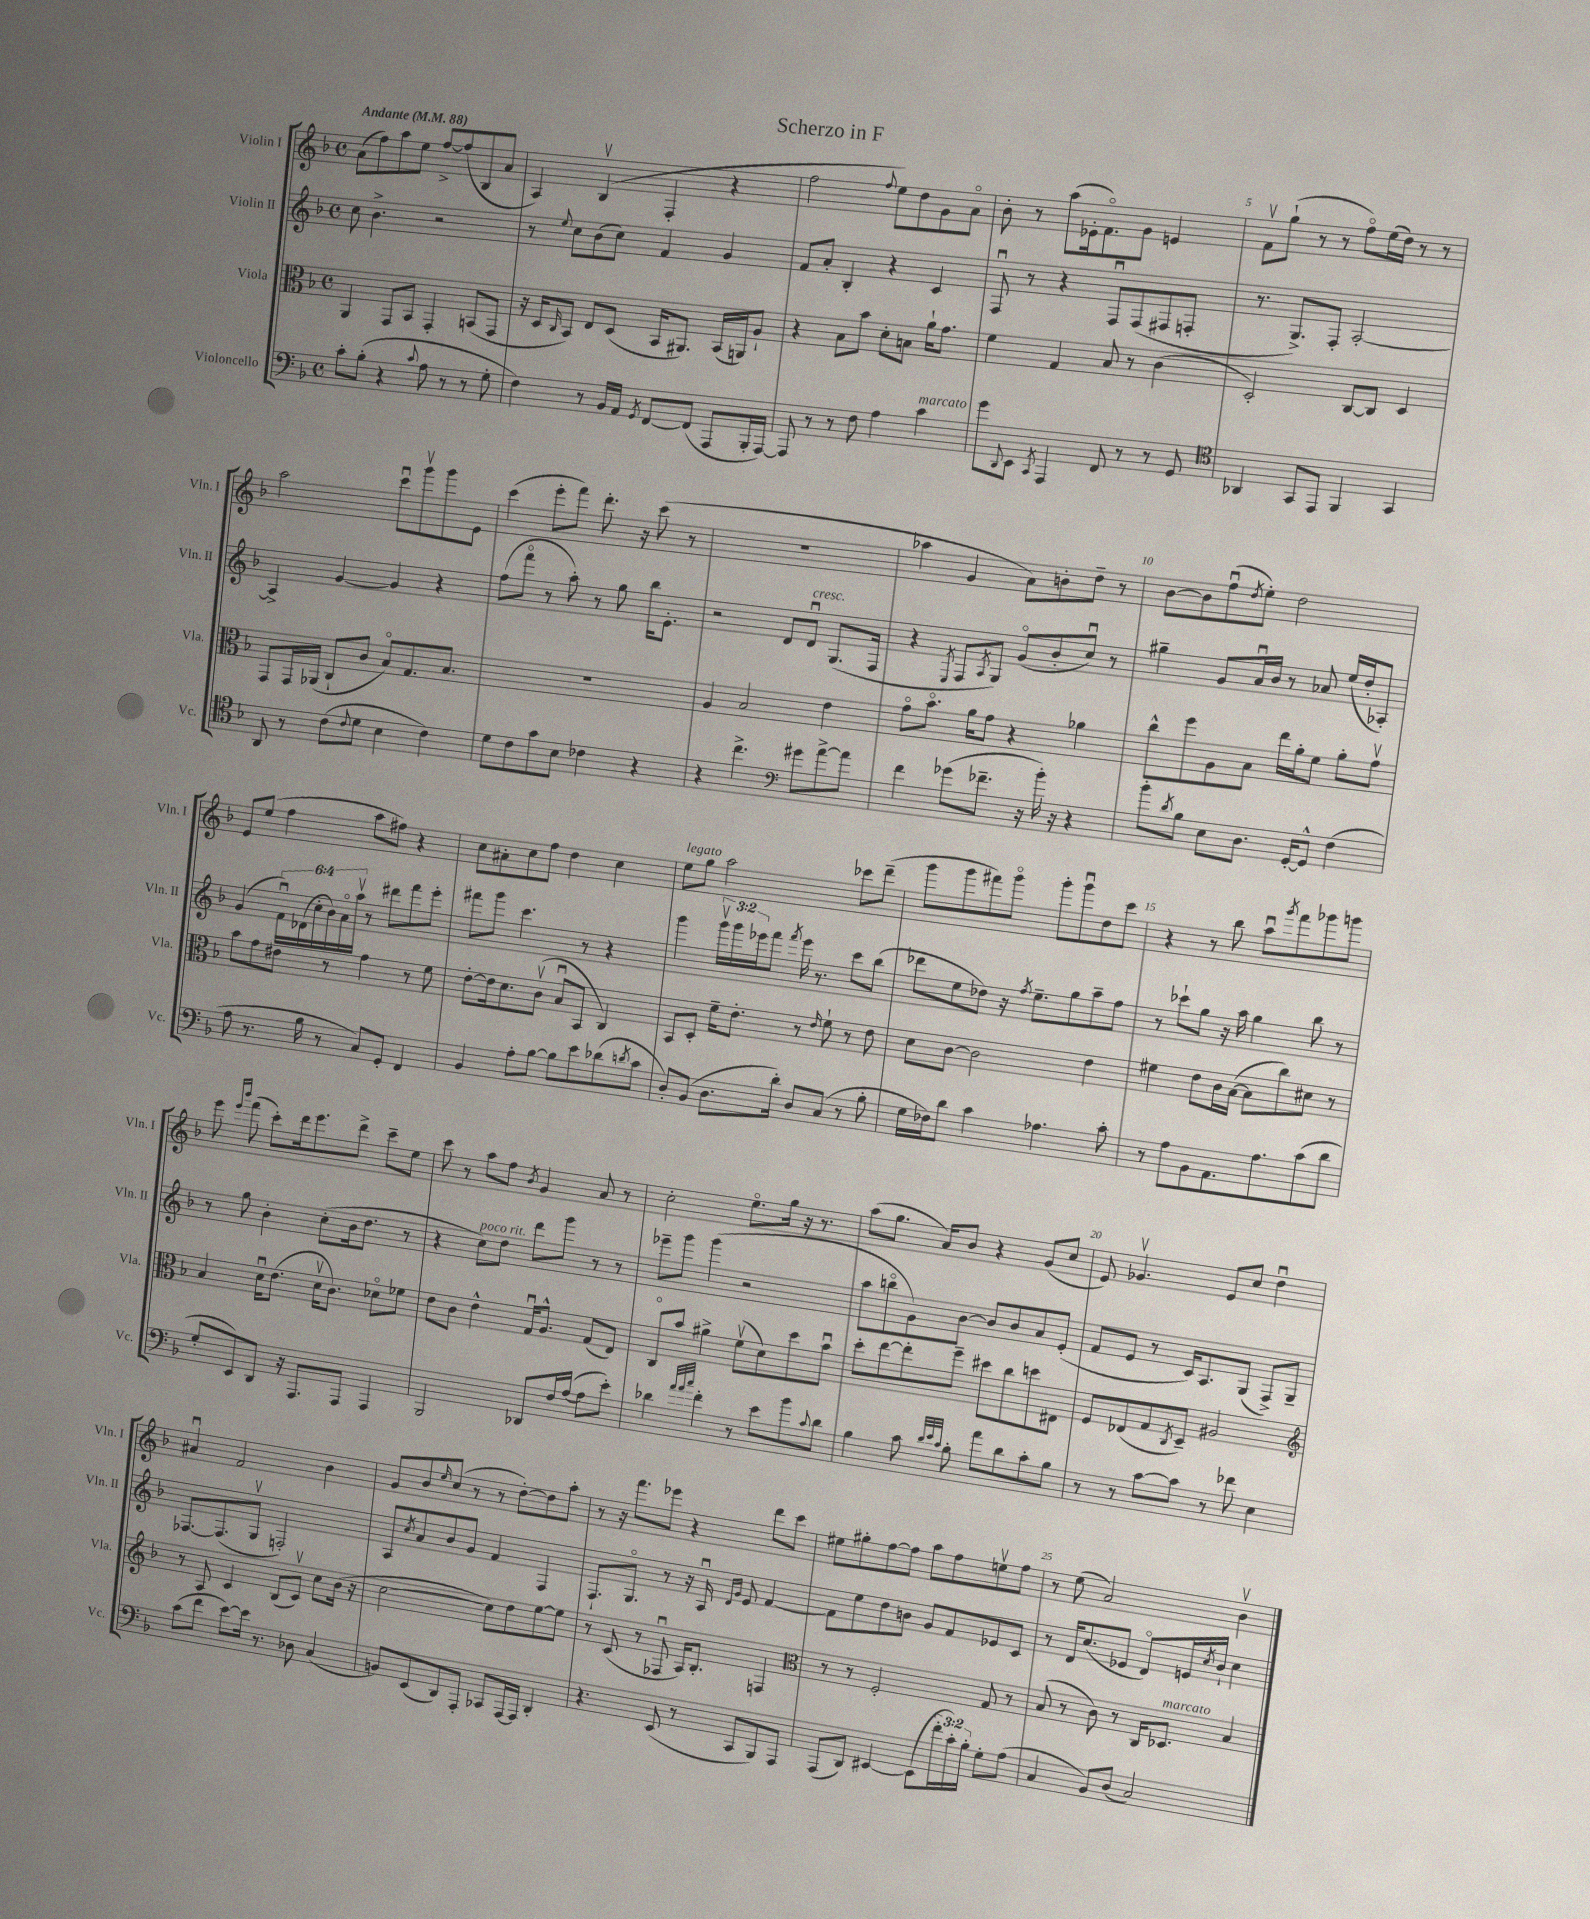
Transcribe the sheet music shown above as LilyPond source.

\header { title = "Scherzo in F" }
<<
\new StaffGroup <<
\new Staff = "s0" \with { instrumentName = "Violin I" shortInstrumentName = "Vln. I" } {
    \clef treble \key f \major \defaultTimeSignature \time 4/4 \tempo "Andante" 4 = 88
    a'8( f''8) a''8 e''8 f''8~-> f''8( bes8 a'8 |
    a4) bes4\upbow( f4-. r4 |
    f''2 \appoggiatura { f''8 } e''8) d''8 g'8 a'8\flageolet |
    bes'8-. r8 a''8( ees'16-. f'8.\flageolet) g'8 e'4 |
    f'8\upbow g''8-!( r8 r8 f''8\flageolet) e''16( d''16) r8 r8 |
    a''2 c'''8\downbow g'''8\upbow g'''8 e'8 |
    c'''4( e'''8-. f'''8) d'''8.-. r16 c'''8( r8 |
    R1 |
    aes''4 g'4 a'8) b'8-. d''8-- r8 |
    bes'8~ bes'8 f''8\downbow( \acciaccatura { d''8 } e''8-.) d''2 |
    e'8 e''8( f''4 a''8 fis''8) r4 |
    c''8 ais'8-. c''8 f''8 d''4 c''4 |
    e''8^\markup { \italic "legato" } g''8 a''2 ces'''8 d'''8--( |
    g'''8 g'''8 fis'''8) g'''8\flageolet g'''8-. g'''8\downbow d''8 c'''8 |
    r4 r8 bes''8 a''8\downbow \acciaccatura { g'''8 } f'''8 ges'''8 g'''8 |
    e'''8 \grace { e'''16 bes'''16 } f'''8( c'''8-.) d'''16 e'''8. d'''8-> c'''8-- e''8 |
    c'''8 r8 a''8 f''8 \acciaccatura { bes'8 } g'4 a'8 r8 |
    c''2-. e''8.\flageolet g''16 r16 r8. |
    a''8( g''8. a'16) bes'8 r4 g'8( c''8 |
    e'8) ges'4.\upbow e'8 c''8 d''4\downbow |
    ais'4\downbow f'2 bes'4 |
    g'8 bes'8 \grace { e''16 } c''8( r8 r8 d''8~-.) d''8 a''8-. |
    r8 r16 f'''8. ees'''8 r4 d'''8 c'''8 |
    eis''8 gis''8-. f''8~ f''8 a''8 f''8 e''8\upbow f''8 |
    r8 e''8( a'2) bes'4\upbow \bar "|." |
}
\new Staff = "s1" \with { instrumentName = "Violin II" shortInstrumentName = "Vln. II" } {
    \clef treble \key f \major \defaultTimeSignature \time 4/4 \override Staff.TupletNumber.text = #tuplet-number::calc-fraction-text
    c''8 bes'4.-> r2 |
    r8 \appoggiatura { e''8 } c''8 bes'8( c''8) f'4 g'4 |
    f'8 a'8-. bes4-. r4 c'4 |
    f8\downbow r8 r4 f8\downbow f8( fis8 f8-. |
    r8. g8.->) f8-. a2~-. |
    a4-> g'4~ g'4 r4 |
    f''8( f'''8\flageolet r8 a''8-.) r8 g''8 bes''16 e'8.-. |
    r2 d'8 d'8\downbow^\markup { \italic "cresc." } g8.( f16 |
    r4 \acciaccatura { e8 } f8 \acciaccatura { a8 } g8) g'8\flageolet( bes'8-. c''8\downbow) r8 |
    gis''4-- g'8 a'16\downbow bes'16 r8 aes'8 e''16( d''16-. aes8-.) |
    g'4( \tuplet 6/4 { f'16\downbow) des'16( c''16-. bes'16) a'16\flageolet a''16\upbow } r8 dis'''8 f'''8 e'''8-. |
    fis'''8 g'''8 c'''4. r8 r4 |
    g'''4 \tuplet 3/2 { g'''16\upbow g'''16 ees'''16 } f'''8 \acciaccatura { f'''8 } ees'''16 r8. c'''8 bes''8( |
    des'''8 e''8 des''8) r16 \acciaccatura { f''8 } e''8.-- g''8 a''8-- f''8 |
    r8 ces'''8-! g''8 r16 a''16 g''4 bes''8 r8 |
    r8 g''8 bes'4-. c''8-.( bes'16 d''8. r8 |
    r4 c''8^\markup { \italic "poco rit." }) d''8 d'''8 g'''8 r8 r8 |
    ees'''8-- g'''8 g'''4( r2 |
    a''8 b''8\flageolet g'8) bes'8~ bes'8 bes'8 a'8 e'8-.( |
    f'8 e'8 r8 c'16) a8. g8( f8->) g8-- |
    fes8.~ fes8.( g8\upbow f2-.) |
    a8 \acciaccatura { c''8 } a'8 bes'8 g'8 f'4 f4 |
    f8.-! g8.\flageolet r8 r16 a16\downbow \grace { d'16 g'16 } e'8 f'4~ |
    f'8 e''8 d''8 b'8 g'8 f'8 ees'8 c'8 |
    r8 d'16 c''8.( ees'8 d'8\flageolet) e'16 \acciaccatura { c''8 } bes'16-! c''4 \bar "|." |
}
\new Staff = "s2" \with { instrumentName = "Viola" shortInstrumentName = "Vla." } {
    \clef alto \key f \major \defaultTimeSignature \time 4/4
    a,4 g,8 bes,8 g,4-. b,8( g,8 |
    r16 d16 \grace { c16 } bes,8) e8 d8( bes,16 ais,8.) bes,16( a,16) a8-! |
    r4 bes8 bes'8 d'8-. b8 a'16-! g'8. |
    f'4 g4 bes8 r8 c'4( |
    d2-.) c8~ c8 d4 |
    g,8 g,16 aes,16( c8-! c'8 bes8\flageolet) g8. bes8. |
    R1 |
    a4 bes2 e'4 |
    g'8\flageolet bes'8.\flageolet a'16 g'8 r4 aes'4 |
    c''8-^ f''8 a8 bes8 e''16 a'16-. f'8 a'8-. g'8\upbow |
    bes'8 g'8 eis'8 r8 g'4 r8 f'8 |
    e'8~-. e'16 d'8. c'8\upbow( bes8\downbow bes,8 c4) |
    bes,8 d8-. f'16-- e'8.-. r8 \grace { e'16 } f'8-! r8 e'8 |
    d'8 c'8~ c'2 e'4 |
    fis'4 e'8 c'16 bes16~( bes8 c''8) dis'8 r8 |
    bes4 d'16\downbow e'8.( d'16\upbow c'8.) des'8\flageolet fes'8 |
    e'8 c'8 e'4-^ g16\downbow a8.-^ g8( e8) |
    c8\flageolet bes'8 ais'4-> f'8\upbow( d'8) d''8 bes'8\downbow |
    d''8-. e''8~ e''8-. f''8-- dis''8 c''8 d''8 eis8 |
    f8 ees8( g8 \acciaccatura { c8 } d8--) ais2 |
    \clef treble r8 a8 c'4 bes8( c'8\upbow) c''8 bes'16( r16 |
    c''2~ c''8) d''8 e''8~ e''8 |
    r8 c'8( r8 fes8\downbow a16) bes8.-. f4 |
    \clef alto r8 r8 f2-. g8 r8 |
    bes8( r8 c'8) r8 c16 des8.^\markup { \italic "marcato" } bes4 \bar "|." |
}
\new Staff = "s3" \with { instrumentName = "Violoncello" shortInstrumentName = "Vc." } {
    \clef bass \key f \major \defaultTimeSignature \time 4/4 \override Staff.TupletNumber.text = #tuplet-number::calc-fraction-text
    c'8-. bes8-.( r4 \appoggiatura { c'8 } a8 r8 r8 g8-. |
    f4) r8 bes,16 a,16 \acciaccatura { g,8 } f,8~ f,8( a,,8 bes,,16-. a,,16~) |
    a,,8 r8 r8 f8 a4 c'4^\markup { \italic "marcato" } |
    g'8 \appoggiatura { d,8 } e,8 \acciaccatura { c,8 } a,,4 f,8 r8 r8 g,8 |
    \clef tenor aes,4 g,8 e,8 f,4 g,4 |
    a,8 r8 c'8( \appoggiatura { c'8 } d'8 bes4 c'4) |
    d'8 c'8 g'8 bes8 ces'4 r4 |
    r4 c''4.-> \clef bass gis'8 a'8~-> a'8 |
    f'4 ges'8( fes'8.-- r16 bes'16-.) r16 r4 |
    bes'8-. \acciaccatura { d'8 } bes8 e8 d8. g,16~-. g,8-^ f4( |
    a8 r8. bes16 r8 c8) g,8-. f,4 |
    bes,4 a8-. bes8~ bes8 e'8 des'8( \acciaccatura { d'8 } c'8 |
    d8-.) bes,8( d8. d'16-.) d8 c8( r8 bes8-. |
    g16 fes16) d'8 c'4 aes4. c'8-. |
    r8 a8 bes,8 a,8. a8. c'8( d'8 |
    g8-. e,8) d,8 r16 a,,8. a,,8 a,,4 |
    bes,,2 des,8 f16 a16~( a8 e'8-.) |
    des'4 \grace { a'32 a'32 c''32 } f'4-. r8 e'8 bes'8 \appoggiatura { c'8 } des'8 |
    bes4 c'8 \grace { d'32 e'32 c'32 } bes8-. a'8 d'8 c'8-. bes8 |
    r8 r8 c'8~ c'8 r8 fes'8 e4 |
    c'8( f'8 e'8~) e'16 r8. des8 c4( |
    b,8) e,8( d,8) a,,8-. ces,8 a,,16~ a,,16 d,4-. |
    r4. e,8( r8 c,8 bes,,8) a,,8 |
    a,,8( d,8) eis,4~ eis,8( \tuplet 3/2 { f'16-. c'16-.) bes16-. } g8-. a8( |
    c4 bes,8) d8( c2) \bar "|." |
}
>>
>>
\layout { \context { \Score \override BarNumber.break-visibility = ##(#f #t #t) barNumberVisibility = #(every-nth-bar-number-visible 5) } }
